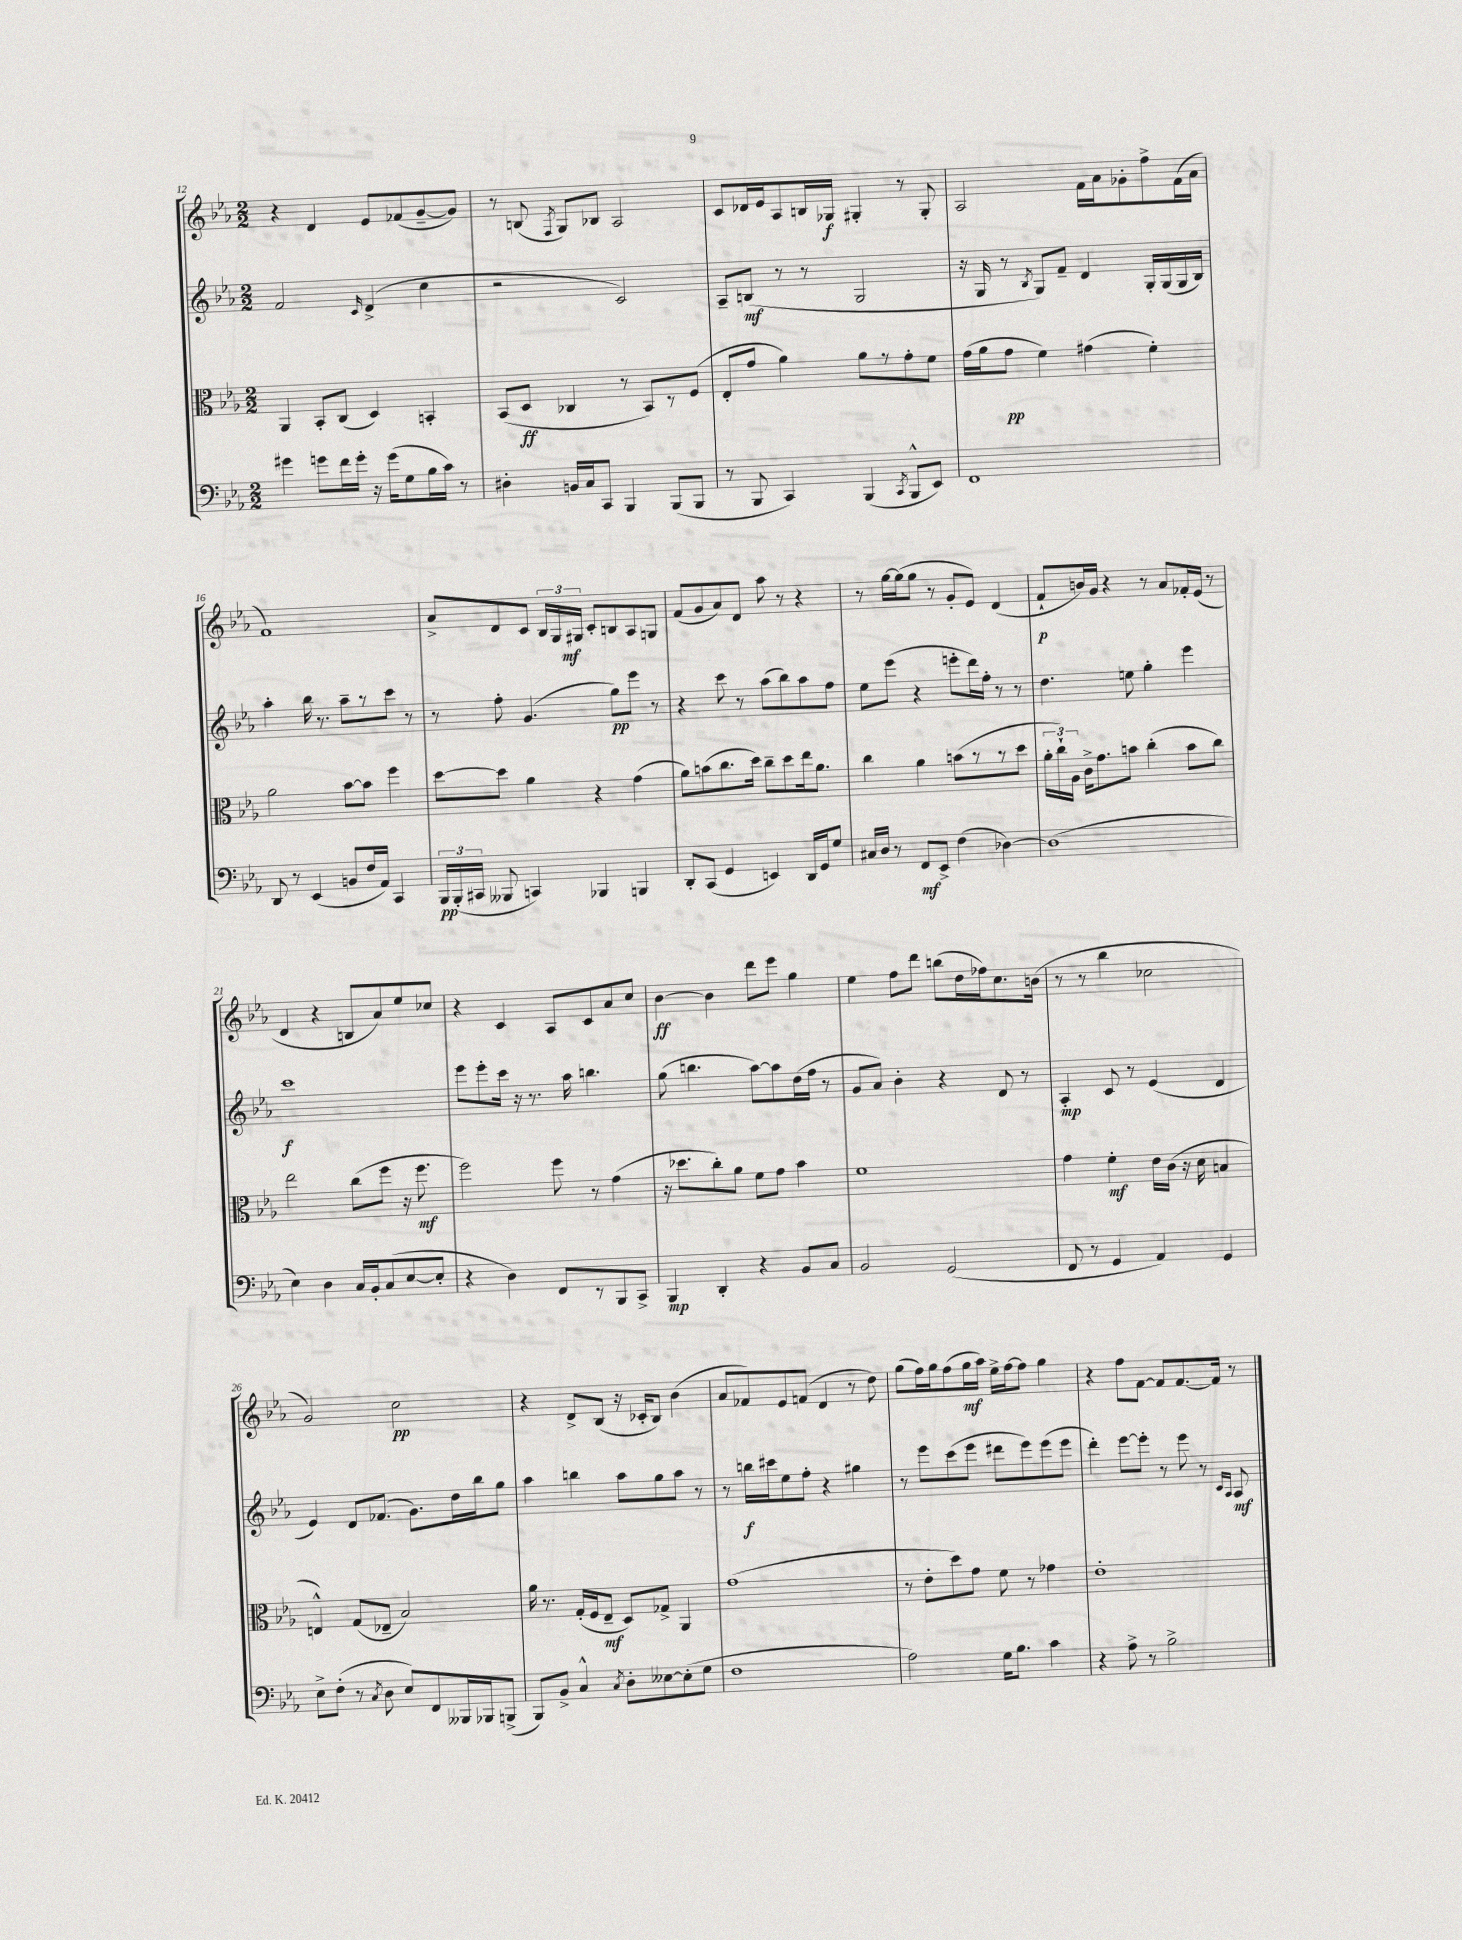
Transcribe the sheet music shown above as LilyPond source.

<<
\new StaffGroup <<
\new Staff = "s0" {
    \clef treble \key ees \major \numericTimeSignature \time 2/2
    \autoBeamOff r4 d'4 ees'8[ fes'8( g'8~-- g'8]) |
    r8 b8( \acciaccatura { f8 } g8[) bes8] aes2 |
    c'8[ des'16 ees'16 aes8 b16 ges16]\f gis4-. r8 gis8-. |
    aes2 f'16[ aes'16 ges'8-. f''8-> f'16( aes'16] |
    f'1) |
    aes'8[-> d'8 c'8] \tuplet 3/2 { bes16[ g16 gis16]\mf } c'8[-. b8 aes8 g8] |
    f'8[( g'8 aes'8) d'8] aes''8 r8 r4 |
    r8 g''16[~ g''16( g''8] r8 g'8[-. ees'8]) d'4( |
    f'8[-!\p b'16) g'16] r4 r8 aes'8[ fes'16-. ees'16]( r8 |
    d'4 r4 b8[ aes'8) ees''8 ces''8] |
    r4 c'4 aes8[ c'8 aes'8 c''8] |
    bes'4~\ff bes'4 d'''8[ ees'''8] g''4 |
    ees''4 f''8[ d'''8] b''8[( d''16 fes''16) c''8. b'16]( |
    r8 r8 bes''4 ces''2 |
    g'2) c''2\pp |
    r4 d'8[-> bes8]( r16 ces'16[-. bes8]) bes'4( |
    aes'8[ fes'8) ees'8 f'8]( d'4 r8 d''8) |
    g''8[( f''16) g''16 f''8( g''16\mf aes''16]) ees''16[-> f''16~ f''8] g''4 |
    r4 f''8[ f'8]~ f'8[ f'8.~ f'16] r8 \bar "|." |
}
\new Staff = "s1" {
    \clef treble \key ees \major \numericTimeSignature \time 2/2
    \autoBeamOff f'2 \grace { c'16 } d'4->( c''4 |
    r2 c'2) |
    aes8[-- b8]\mf( r8 r8 g2 |
    r16 g16 r8 \acciaccatura { bes8 } g8[) f'8]-- d'4 g16[-. g16( g16 bes16]) |
    aes''4-. bes''16 r8. aes''8[-- r8 c'''8] r8 |
    r8 f''8-. g'4.( g''8[\pp) ees'''8] r8 |
    r4 c'''8 r8 aes''8[( bes''8) aes''8 f''8] |
    ees''8[ ees'''8]( r4 e'''8[-. d'''16) f''16]-. r8 r8 |
    d''4. e''8 g''4-. ees'''4 |
    c'''1\f |
    ees'''8[ ees'''8-. c'''16] r16 r8. aes''16 b''4. |
    g''8( b''4. aes''8[~) aes''8 d''16( f''16] r8 |
    g'8[ aes'8]) bes'4-. r4 d'8 r8 |
    aes4-.\mp c'8 r8 ees'4( d'4 |
    ees'4) d'8[ fes'8.]( g'8.[) d''16 bes''16 g''8] |
    aes''4 b''4 aes''8[ g''8 aes''8] r8 |
    r8 b''16[\f cis'''16 ees''8 f''8]-. r4 gis''4 |
    r8 ees'''8[ c'''8( ees'''8] dis'''8[ ees'''8) ees'''8( ees'''8] |
    d'''4-.) ees'''8[~ ees'''8]-. r8 ees'''8 r8 \grace { c'16[ aes16] } aes8\mf \bar "|." |
}
\new Staff = "s2" {
    \clef alto \key ees \major \numericTimeSignature \time 2/2
    \autoBeamOff aes,4 bes,8[-. c8]( d4) b,4-. |
    bes,8[( d8]\ff ces4 r8 bes,8[) r8 f8]( |
    ees8[-. g'8] aes'4) aes'8[ r8 g'8-. f'8] |
    g'16[( aes'16 g'8]\pp f'4) gis'4( f'4-.) |
    aes'2 bes'8[~ bes'8] f''4 |
    d''8[~ d''8] aes'4 r4 g'4( |
    aes'8[) b'8( c''8. d''16]) c''8[-- d''8 ees''16 aes'8.] |
    c''4 aes'4 b'8[( r8 r8 d''8] |
    \tuplet 3/2 { aes'16[-. c''16-!) aes16] } c'16[-> g'8. b'8] c''4-.( b'8[ c''8]) |
    ees''2 c''8[( f''8] r16 f''8.\mf |
    f''2) f''8 r8 g'4( |
    r16 des''8.[ c''8-.) aes'8] f'8[ g'8] bes'4 |
    f'1 |
    g'4 f'4-.\mf ees'16[ c'16]( r16 d'16 b4 |
    e4-^) g8[( ees8]-- bes2) |
    aes'16 r8. g16[-.( f16 ees8]--\mf d8[) ges8]-> aes,4 |
    g'1( |
    r8 ees'8[-. d''8) g'8] f'8 r8 ges'4 |
    ees'1-. \bar "|." |
}
\new Staff = "s3" {
    \clef bass \key ees \major \numericTimeSignature \time 2/2
    \autoBeamOff gis'4 g'8[ f'16 g'16]-. r16 g'16[( g8 bes16 c'16]) r8 |
    dis4-. b,16[ c16 c,8] bes,,4 bes,,8[( bes,,8] |
    r8 bes,,8 c,4) bes,,4( \acciaccatura { c,8 } bes,,8[-^ ees,8]) |
    f,1 |
    d,8 r8 ees,4( b,8[ f16 aes,16]) c,4 |
    \tuplet 3/2 { bes,,16[\pp bes,,16-.( cis,16] } beses,,8 c,4) bes,,4 b,,4 |
    d,8[-. c,8]( g,4 e,4) d,16[ g,16 g8] |
    cis16[ d16] r8 f,8[\mf ees,8]-> f4( des4~) |
    des1( |
    ees4) d4 c16[ bes,16-. c8( ees8~ ees8]-. |
    r4 d4) f,8[ r8 bes,,8 c,8]-> |
    bes,,4\mp d,4-. r4 bes,8[ c8] |
    bes,2 g,2( |
    f,8 r8 g,4 aes,4) g,4 |
    ees8[-> f8]-.( r8 \acciaccatura { c8 } d8 ees8[) f,8 beses,,16 bes,,16 b,,8]->( |
    bes,,8[) bes,8]-> c4-^ \acciaccatura { c8 } d8[-. eeses8~ eeses8-.( g8] |
    f1 |
    aes2) g16[ bes8.] c'4 |
    r4 aes8-> r8 bes2-> \bar "|." |
}
>>
>>
\layout { \context { \Score currentBarNumber = #12 } }
